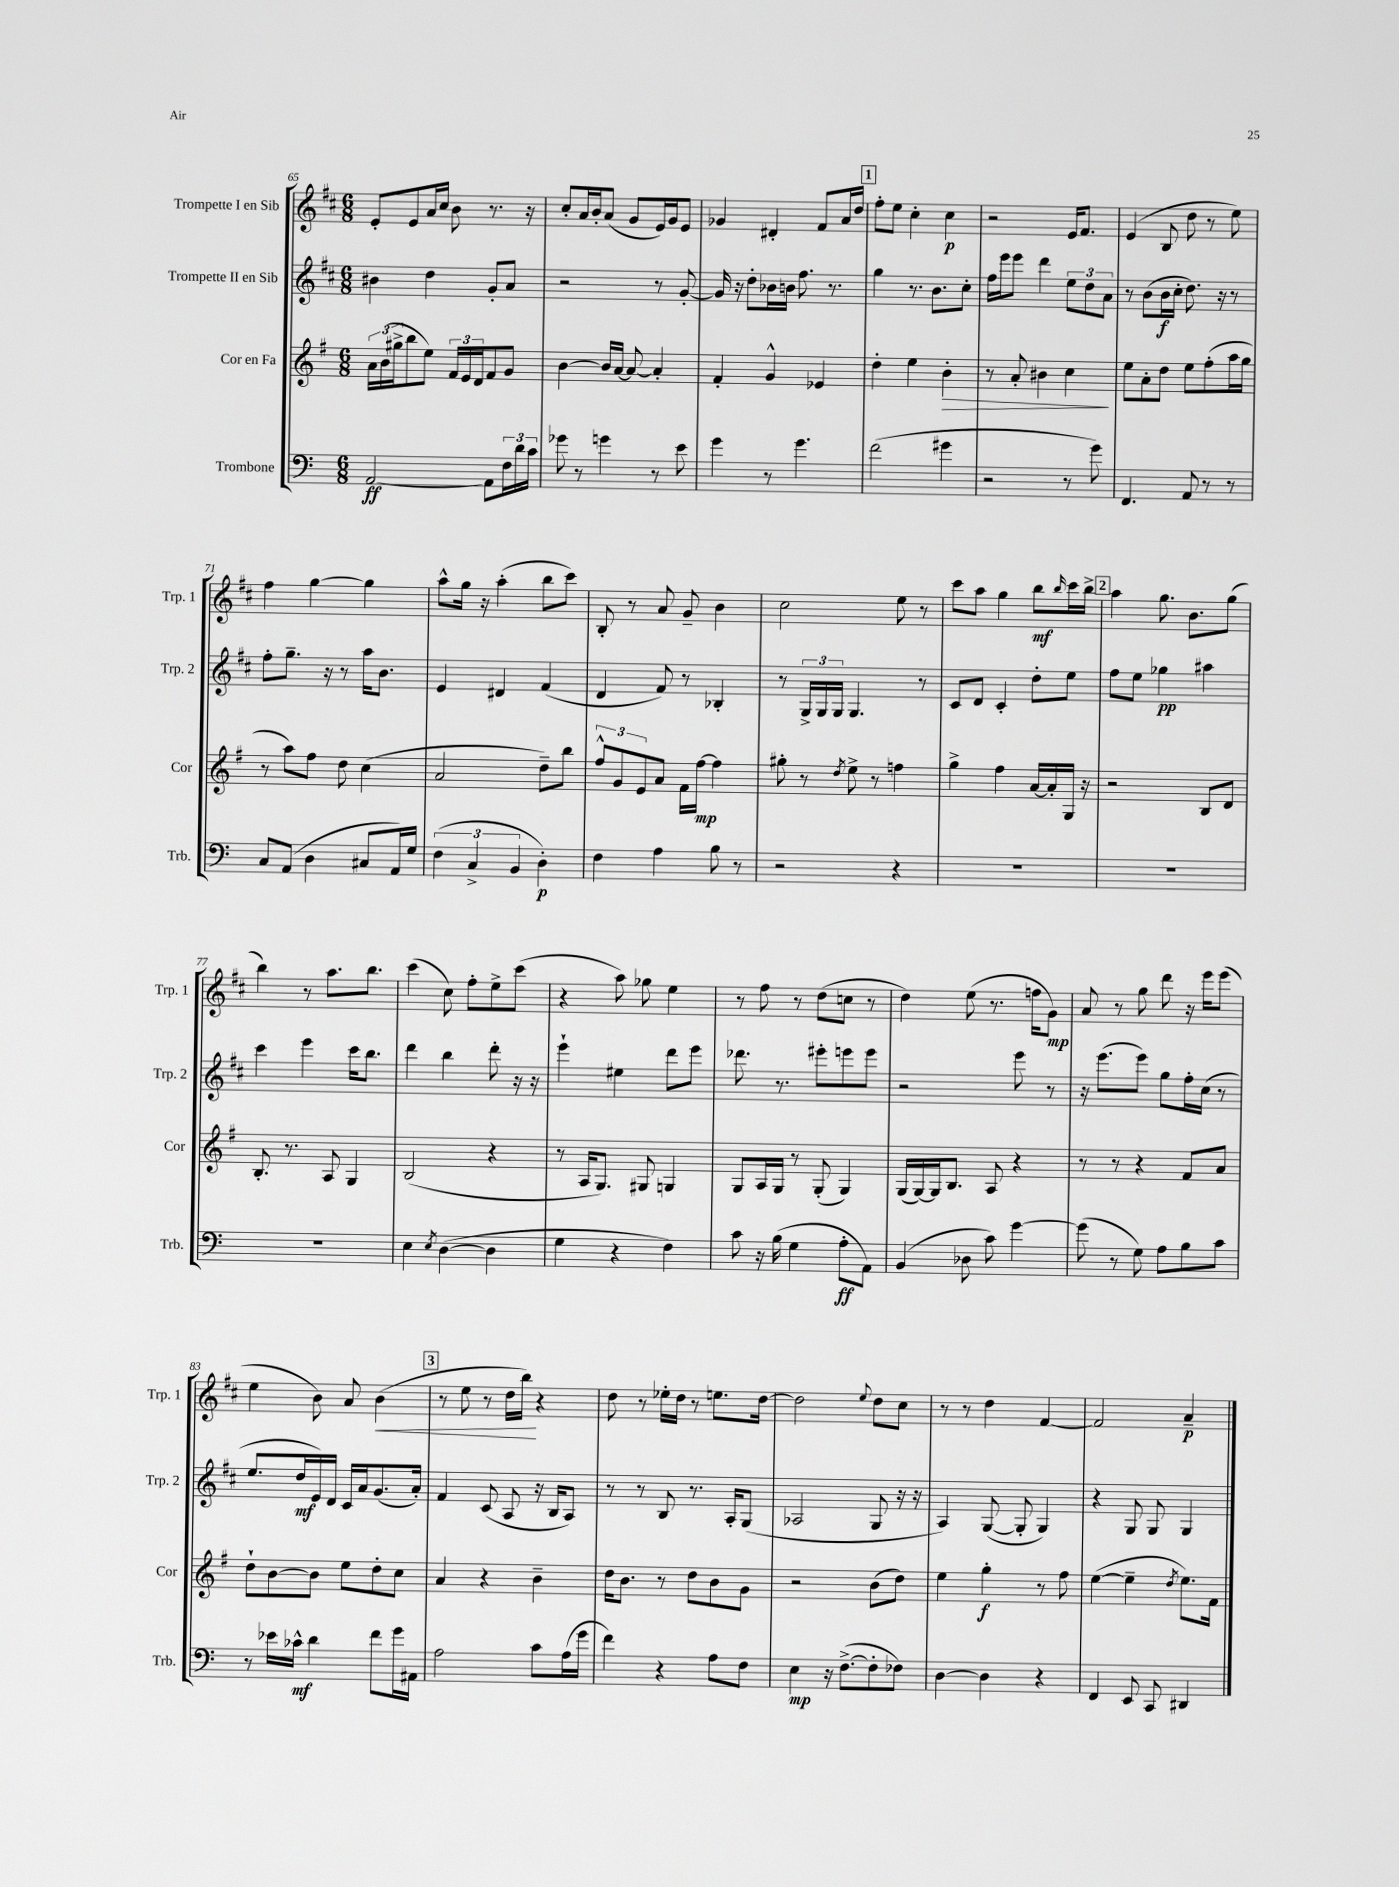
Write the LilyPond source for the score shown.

<<
\new StaffGroup <<
\new Staff = "s0" \with { instrumentName = "Trompette I en Sib" shortInstrumentName = "Trp. 1" } {
    \clef treble \key d \major \numericTimeSignature \time 6/8
    e'8-. e'8 a'16 cis''16 b'8 r8. r16 |
    cis''8-. a'16 b'16-. a'8( g'8 e'16) g'16 e'8 |
    ges'4 dis'4-. fis'8 a'16 d''16 |
    \mark \markup { \box "1" } fis''8-. e''8 cis''4-. cis''4\p |
    r2 e'16 fis'8. |
    e'4( b8 d''8 r8 e''8) |
    fis''4 g''4~ g''4 |
    a''8-^ g''16 r16 a''4-.( b''8 cis'''8) |
    b8-. r8 a'8 g'8-- b'4 |
    cis''2 e''8 r8 |
    cis'''8 a''8 g''4 b''8\mf \grace { b''16 } cis'''16 b''16-> |
    \mark \markup { \box "2" } a''4 g''8. b'8. g''8( |
    b''4) r8 a''8. b''8. |
    cis'''4( cis''8) fis''8-. e''8-> cis'''8( |
    r4 a''8) ges''8 e''4 |
    r8 fis''8 r8 d''8( c''8 r8 |
    d''4) e''8( r8. f''16 g'8\mp) |
    a'8 r8 g''8 d'''8 r16 e'''16 e'''8( |
    e''4 b'8) a'8 b'4\<( |
    \mark \markup { \box "3" } r8 e''8 r8 d''16 b''16\!) r4 |
    d''8 r8 ees''16-. d''16 r8 e''8. d''16~ |
    d''2 \appoggiatura { e''8 } d''8 cis''8 |
    r8 r8 d''4 fis'4~ |
    fis'2 a'4--\p \bar "|." |
}
\new Staff = "s1" \with { instrumentName = "Trompette II en Sib" shortInstrumentName = "Trp. 2" } {
    \clef treble \key d \major \numericTimeSignature \time 6/8
    bis'4 d''4 g'8-. a'8 |
    r2 r8 g'8~-. |
    g'16 r16 d''8-. bes'16 b'16 fis''8. r8. |
    \mark \markup { \box "1" } g''4 r8. b'8. cis''8-. |
    fis''16 e'''16 e'''8 d'''4 \tuplet 3/2 { e''8 d''8 a'8 } |
    r8 b'8( b'16\f cis''16-. d''8.) r16 r8 |
    fis''8-. g''8.-- r16 r8 a''16 b'8. |
    e'4 dis'4 fis'4( |
    d'4 fis'8) r8 bes4-. |
    r8 \tuplet 3/2 { g16-> g16 g16 } g4. r8 |
    cis'8 d'8 cis'4-. d''8-. e''8 |
    \mark \markup { \box "2" } fis''8 e''8 ges''4\pp ais''4 |
    cis'''4 e'''4 cis'''16 b''8. |
    d'''4 b''4 d'''8-. r16 r16 |
    e'''4-! eis''4 d'''8 e'''8 |
    des'''8. r8. eis'''8-. e'''8 e'''8 |
    r2 e'''8 r8 |
    r16 e'''8.( e'''8) g''8 fis''16-. cis''16( r8 |
    e''8. d''16\mf e'16) d'16 cis'16 a'16 g'8.( a'16-.) |
    \mark \markup { \box "3" } fis'4 cis'8( a8 r16 b16 a8) |
    r8 r8 b8 r8. a16-. g8( |
    aes2 g8 r16 r16 |
    a4) g8~( g8-. g4) |
    r4 g8 g8 g4 \bar "|." |
}
\new Staff = "s2" \with { instrumentName = "Cor en Fa" shortInstrumentName = "Cor" } {
    \clef treble \key g \major \numericTimeSignature \time 6/8
    \tuplet 3/2 { a'16 b'16( gis''16-> } b''8 e''8) \tuplet 3/2 { fis'16 e'16 d'16 } fis'8 g'8 |
    b'4~ b'16 a'16~ a'8~ a'4-. |
    fis'4-. g'4-^ ees'4 |
    \mark \markup { \box "1" } d''4-. e''4 b'4-.\> |
    r8 a'8-. bis'4 c''4\! |
    e''8 a'8-. d''8 e''8 fis''8-.( a''16 g''16 |
    r8 a''8) fis''8 d''8 c''4( |
    a'2 d''8--) b''8 |
    \tuplet 3/2 { fis''8-^ g'8 e'8 } a'8 fis'16 fis''16~\mp fis''4 |
    gis''8-. r8 \acciaccatura { d''8 } e''8-> r8 f''4 |
    g''4-> fis''4 a'16~ a'16-. g16 r16 |
    \mark \markup { \box "2" } r2 b8 d'8 |
    b8.-. r8. a8 g4 |
    b2( r4 |
    r8 a16 g8.) gis8 g4 |
    g8 a16 g16 r8 g8-.( g4) |
    g16( g16~) g16 b8. a8 r4 |
    r8 r8 r4 fis'8 a'8 |
    d''8-! b'8~ b'8 e''8 d''8-. c''8 |
    \mark \markup { \box "3" } a'4 r4 b'4-- |
    d''16 b'8. r8 d''8 b'8 g'8 |
    r2 b'8( d''8) |
    e''4 g''4-.\f r8 fis''8 |
    e''4~( e''4-- \acciaccatura { d''8 } e''8.) fis'16 \bar "|." |
}
\new Staff = "s3" \with { instrumentName = "Trombone" shortInstrumentName = "Trb." } {
    \clef bass \key c \major \numericTimeSignature \time 6/8
    a,2~\ff a,8 \tuplet 3/2 { f16 d'16 c'16 } |
    ges'8 r8 g'4 r8 e'8 |
    g'4 r8 g'4. |
    \mark \markup { \box "1" } f'2( gis'4 |
    r2 r8 g'8) |
    f,4. a,8 r8 r8 |
    c8 a,8( d4 cis8 a,16) g16 |
    \tuplet 3/2 { f4( c4-> b,4 } d4-.\p) |
    f4 a4 b8 r8 |
    r2 r4 |
    R2. |
    \mark \markup { \box "2" } R2. |
    R2. |
    e4 \acciaccatura { e8 } d4~( d4 |
    g4 r4 f4) |
    c'8 r16 b16( g4 a8-.\ff a,8) |
    b,4( des8 c'8) g'4~ |
    g'8( r8 g8) a8 b8 c'8 |
    r8 ees'16 ces'16-^\mf d'4 f'8 g'16 ais,16 |
    \mark \markup { \box "3" } a2 c'8 a16( g'16 |
    f'4) r4 a8 f8 |
    e4\mp r16 f8.~->( f8-. fes8) |
    d4~ d4 r4 |
    f,4 e,8 c,8 dis,4 \bar "|." |
}
>>
>>
\layout { \context { \Score currentBarNumber = #65 } }
